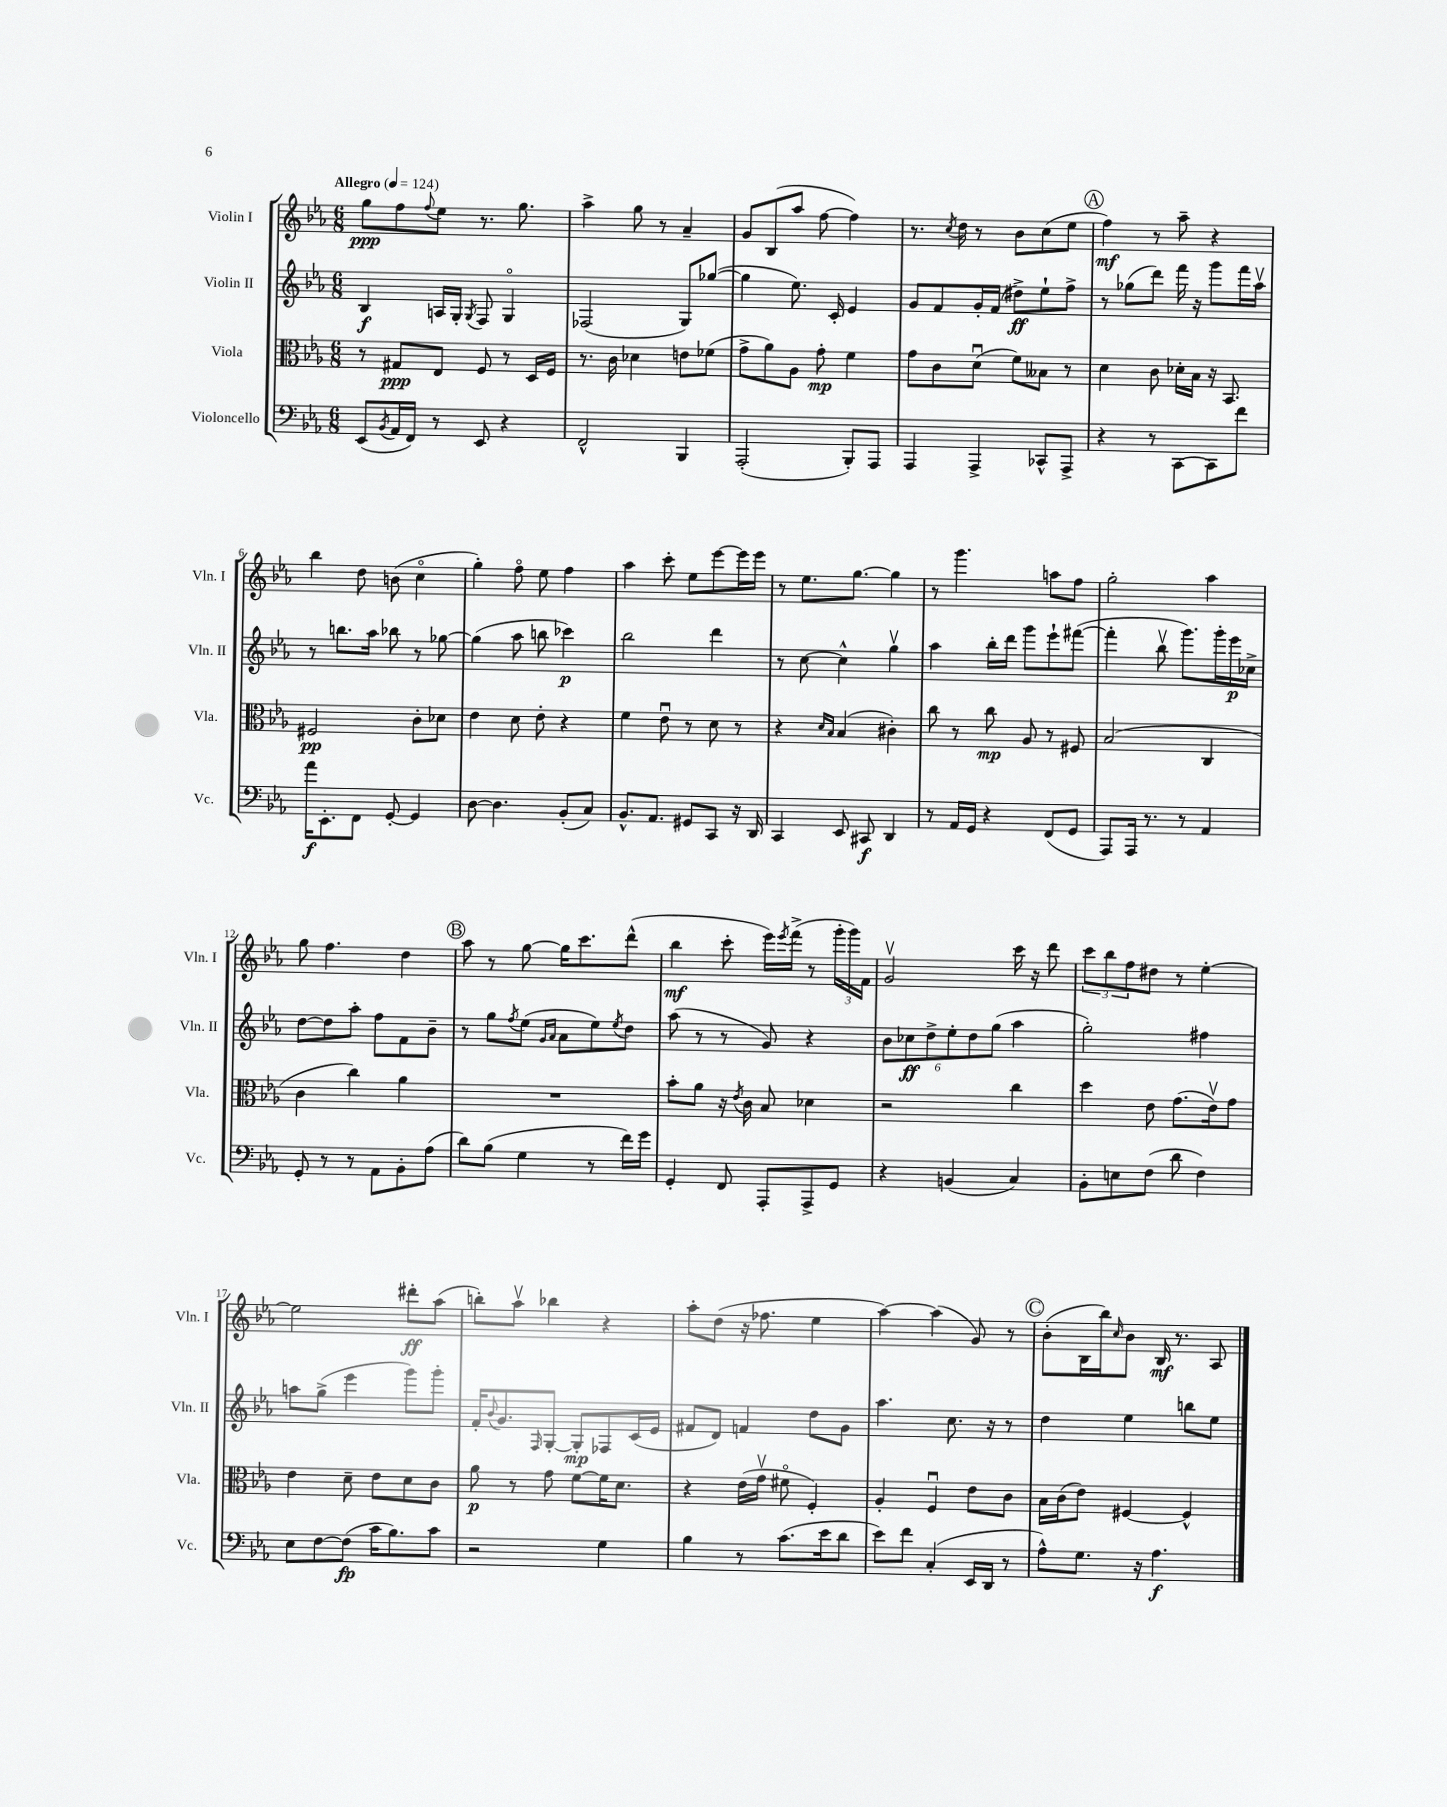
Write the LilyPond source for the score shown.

<<
\new StaffGroup <<
\new Staff = "s0" \with { instrumentName = "Violin I" shortInstrumentName = "Vln. I" } {
    \clef treble \key ees \major \numericTimeSignature \time 6/8 \tempo "Allegro" 4 = 124
    g''8\ppp f''8 \appoggiatura { f''8 } ees''8 r8. g''8. |
    aes''4-> g''8 r8 aes'4-- |
    g'8 bes8( aes''8 f''8~ f''4) |
    r8. \acciaccatura { c''8 } d''16 r8 bes'8 c''8( ees''8 |
    \mark \markup { \circle "A" } f''4\mf) r8 aes''8-- r4 |
    bes''4 d''8 b'8( c''4\flageolet |
    g''4-.) f''8\flageolet ees''8 f''4 |
    aes''4 c'''8-. ees''8 ees'''8~ ees'''16 ees'''16 |
    r8 ees''8. g''8.~ g''4 |
    r8 g'''4. a''8 f''8 |
    g''2-. aes''4 |
    g''8 f''4. d''4 |
    \mark \markup { \circle "B" } aes''8 r8 g''8~ g''16 c'''8. d'''8-^( |
    bes''4\mf c'''8-. ees'''16) \acciaccatura { ees'''8 } f'''16->( r8 \tuplet 3/2 { g'''16-. g'''16) f'16 } |
    g'2\upbow c'''16 r16 d'''8 |
    \tuplet 3/2 { c'''8 bes''8 f''8 } dis''8 r8 ees''4~-. |
    ees''2 dis'''8-.\ff aes''8( |
    b''8-.) aes''8\upbow bes''4 r4 |
    aes''8-. d''8( r16 fes''8. ees''4 |
    aes''4~) aes''4( g'8) r8 |
    \mark \markup { \circle "C" } bes'8-.( bes16 bes''16) \grace { c''16 } bes'8 bes16\mf r8. aes8 \bar "|." |
}
\new Staff = "s1" \with { instrumentName = "Violin II" shortInstrumentName = "Vln. II" } {
    \clef treble \key ees \major \numericTimeSignature \time 6/8
    bes4\f a16 g16-. \acciaccatura { g8 } f8 g4\flageolet |
    fes2( g8) ges''8~( |
    ges''4 ees''8.) c'16-. ees'4 |
    g'8 f'8 g'16-. f'16( dis''8->\ff) ees''8-! f''8-> |
    \mark \markup { \circle "A" } r8 ges''8( d'''8) f'''16 r16 g'''8 f'''16 aes''16\upbow |
    r8 b''8. aes''16 bes''8 r8 ges''8~ |
    ges''4( aes''8 b''8 ces'''4\p) |
    bes''2 d'''4 |
    r8 c''8~ c''4-^ g''4\upbow |
    aes''4 bes''16-. d'''16 g'''8 ees'''8-! fis'''8~( |
    fis'''4-. bes''8\upbow g'''8.) g'''16-. ees'''16\p ces''16-> |
    d''8~ d''8 aes''8-. f''8 f'8 bes'8-- |
    \mark \markup { \circle "B" } r8 g''8 \acciaccatura { f''8 } ees''8( \grace { g'16 aes'16 } aes'8 ees''8) \acciaccatura { ees''8 } d''8 |
    aes''8( r8 r8 g'8) r4 |
    \tuplet 6/4 { bes'8 ces''8\ff d''8-> ees''8-. d''8 g''8( } aes''4 |
    g''2-.) fis''4 |
    a''8 g''8->( ees'''4 g'''8) g'''8-. |
    f'16-. \appoggiatura { bes'8 } g'8. \grace { f16 } g8~-. g8-.\mp fes8 c'16( ees'16 |
    fis'8 d'8) f'4 d''8 g'8 |
    aes''4. c''8. r16 r8 |
    \mark \markup { \circle "C" } d''4 ees''4 b''8 ees''8 \bar "|." |
}
\new Staff = "s2" \with { instrumentName = "Viola" shortInstrumentName = "Vla." } {
    \clef alto \key ees \major \numericTimeSignature \time 6/8
    r8 gis8\ppp ees8 f8 r8 d16 f16 |
    r8. c'16 des'4 e'8 fes'8( |
    g'8-> aes'8) aes8 g'8-.\mp f'4 |
    g'8 c'8 d'8\downbow( f'8) beses8 r8 |
    \mark \markup { \circle "A" } d'4 c'8 des'16-. bes16 r16 bes,8. |
    fis2\pp c'8-. des'8 |
    ees'4 d'8 ees'8-. r4 |
    f'4 ees'8\downbow r8 d'8 r8 |
    r4 \grace { d'16 bes16 } bes4( cis'4-.) |
    c''8 r8 c''8\mp aes8 r8 fis8 |
    bes2( c4 |
    c'4 c''4) aes'4 |
    \mark \markup { \circle "B" } R2. |
    bes'8-. aes'8 r16 \acciaccatura { ees'8 } c'16 bes8 des'4 |
    r2 c''4 |
    d''4 ees'8 g'8.( ees'16\upbow) g'8 |
    ees'4 d'8-- ees'8 d'8 c'8 |
    aes'8\p r8 g'8 f'8~ f'16 d'8. |
    r4 ees'16( g'16\upbow fis'8\flageolet f4-.) |
    aes4-. f4\downbow ees'8 c'8 |
    \mark \markup { \circle "C" } bes16 c'16( ees'8) fis4~ fis4-^ \bar "|." |
}
\new Staff = "s3" \with { instrumentName = "Violoncello" shortInstrumentName = "Vc." } {
    \clef bass \key ees \major \numericTimeSignature \time 6/8
    ees,8( \acciaccatura { bes,8 } aes,16 f,16) r8 ees,8 r4 |
    f,2-^ bes,,4 |
    aes,,2-.( bes,,8-.) aes,,8 |
    aes,,4 aes,,4-> ces,8-^ aes,,8-> |
    \mark \markup { \circle "A" } r4 r8 c,8~ c,8 f'8 |
    aes'16\f ees,8.-. f,8 g,8~-. g,4 |
    d8~ d4. bes,8-.( c8) |
    bes,8.-^ aes,8. gis,8 c,8 r16 d,16 |
    c,4 ees,8 cis,8\f d,4 |
    r8 aes,16 g,16 r4 f,8( g,8 |
    aes,,8) aes,,16 r8. r8 aes,4 |
    g,8-. r8 r8 aes,8 bes,8-. aes8( |
    \mark \markup { \circle "B" } d'8) bes8( g4 r8 f'16) g'16 |
    g,4-. f,8 aes,,8-. aes,,8-> g,8 |
    r4 b,4( c4) |
    bes,8-. e8 f8( d'8 f4) |
    ees8 f8~ f8\fp( c'16 bes8.) c'8 |
    r2 g4 |
    bes4 r8 c'8.( ees'16 d'8 |
    ees'8) f'8 c4-.( ees,16 d,16 r8 |
    \mark \markup { \circle "C" } aes8-^) g8. r16 aes4.\f \bar "|." |
}
>>
>>
